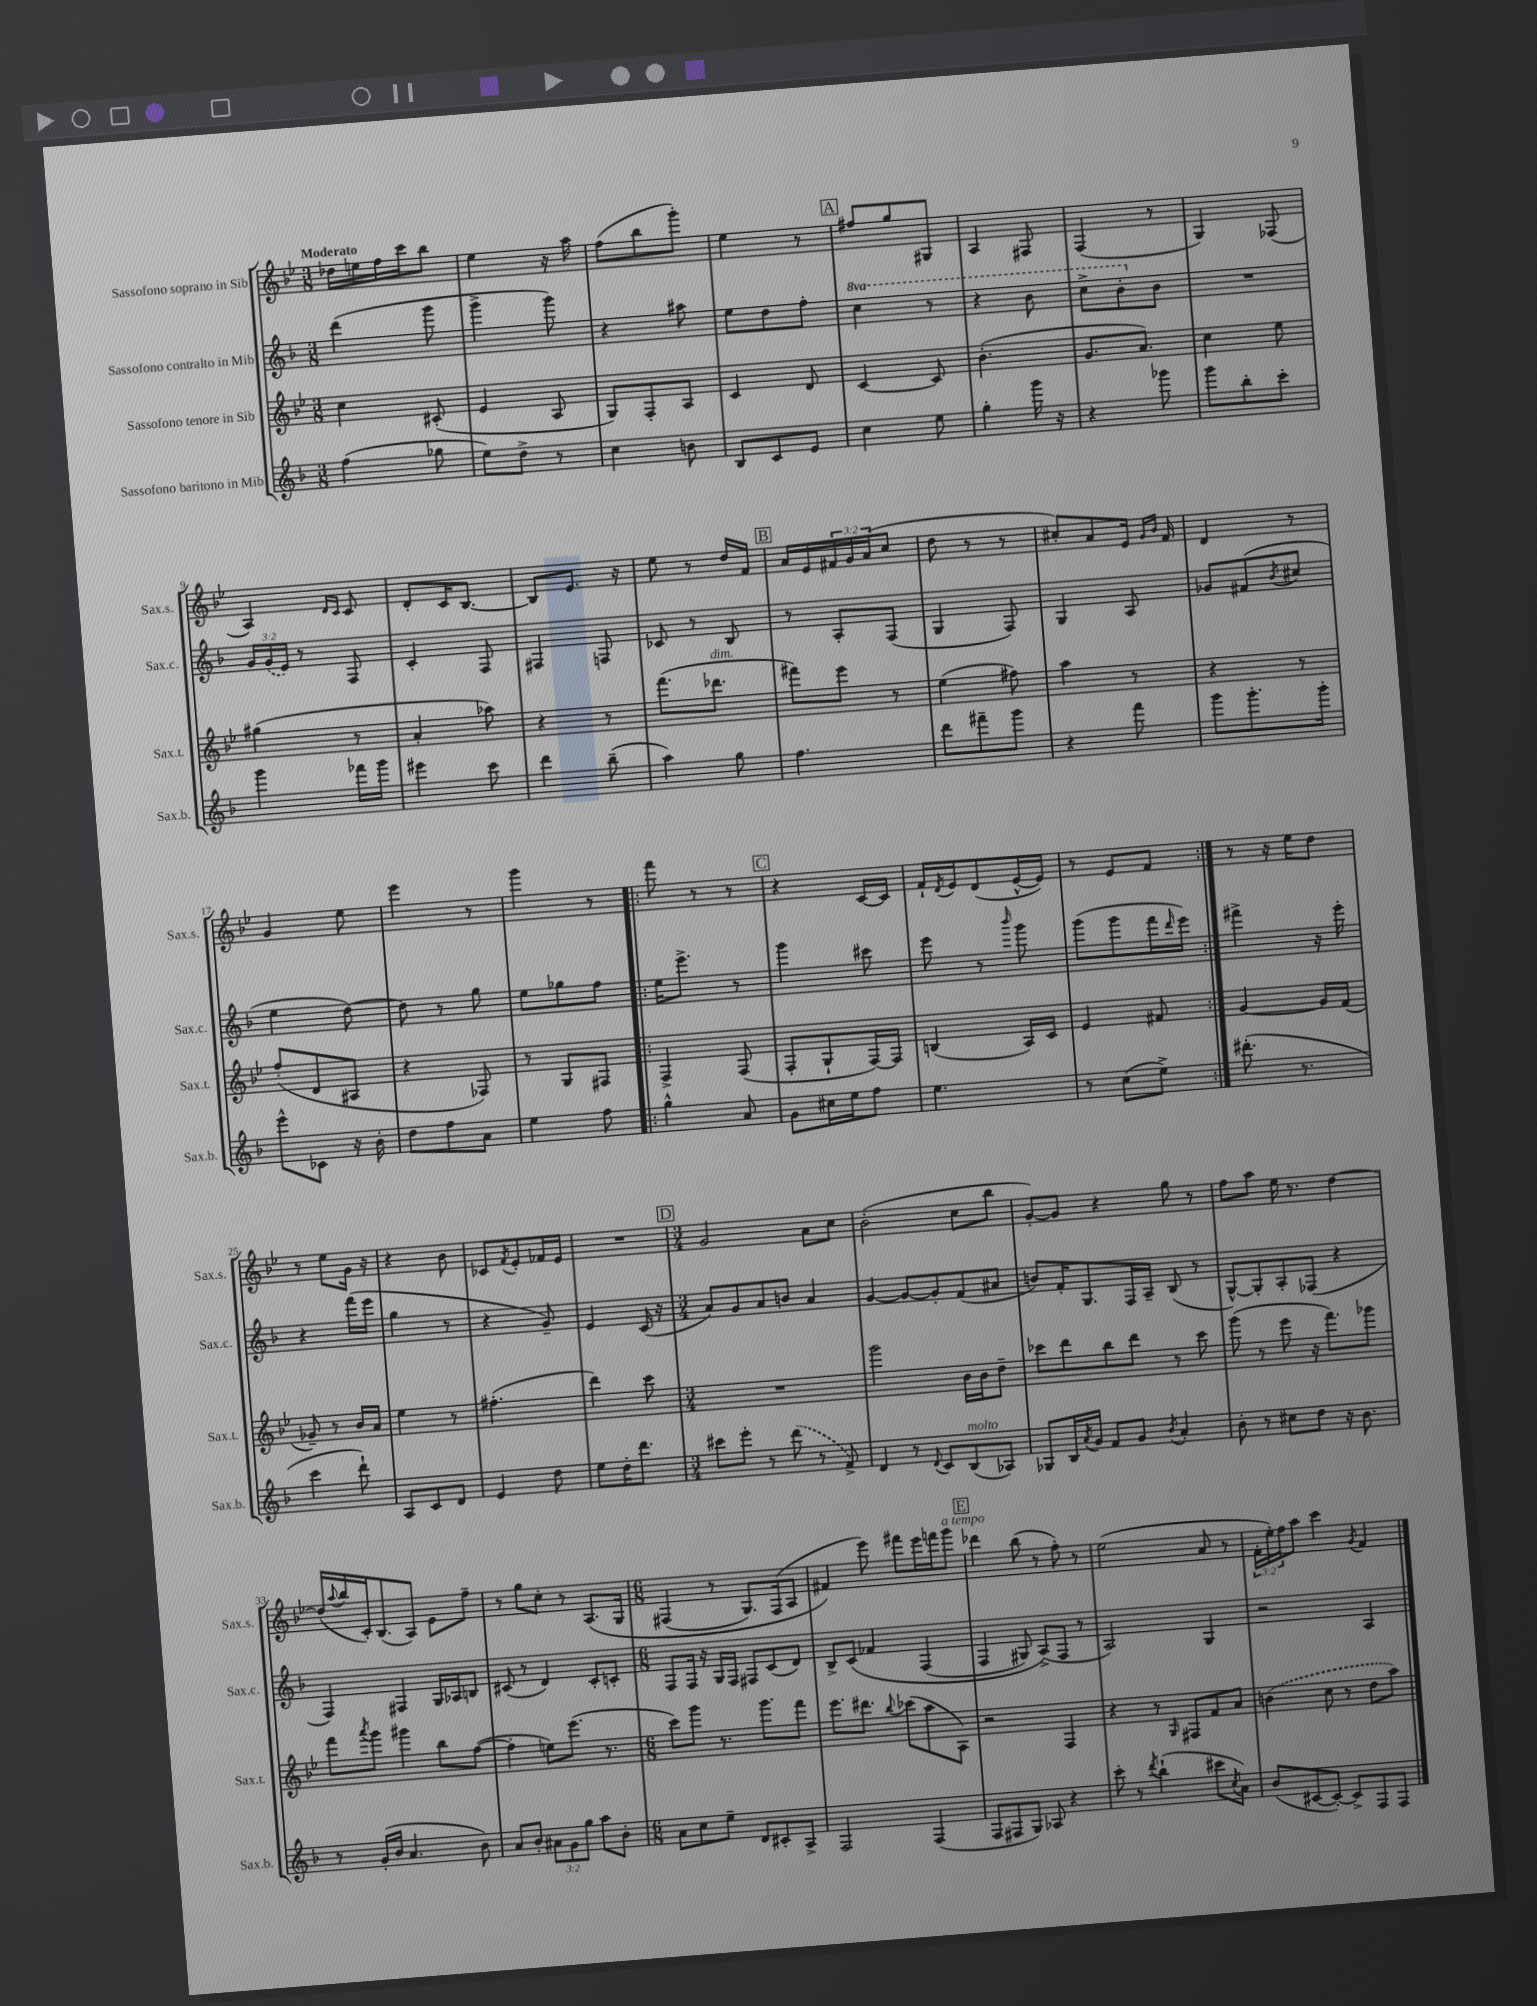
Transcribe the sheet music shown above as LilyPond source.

<<
\new StaffGroup <<
\new Staff = "s0" \with { instrumentName = "Sassofono soprano in Sib" shortInstrumentName = "Sax.s." } {
    \clef treble \key bes \major \numericTimeSignature \time 3/8 \override Staff.TupletNumber.text = #tuplet-number::calc-fraction-text \tempo "Moderato"
    des''16 e''16 f''16 c'''16 bes''8 |
    ees''4 r16 a''16 |
    f''8( bes''8 g'''8-.) |
    ees''4 r8 |
    \mark \markup { \box "A" } fis''8 g''8 gis8 |
    a4 fis8 |
    f4( r8 |
    g4) fes8( |
    a4) \grace { d'16 c'16 } c'8 |
    d'8-. c'16 bes8.~ |
    bes8 ees'8. r16 |
    ees''8 r8 d''16 f'16 |
    \mark \markup { \box "B" } a'16 ees'16 \tuplet 3/2 { fis'16 g'16 a'16( } c''8 |
    d''8 r8 r8 |
    cis''8-.) a'8 ees'16 \grace { g'16 bes'16 } f'16 |
    d'4 r8 |
    g'4 ees''8 |
    ees'''4 r8 |
    g'''4 r8 |
    \repeat volta 2 { f'''8 r8 r8 |
    \mark \markup { \box "C" } r4 c'16~ c'16 |
    f'16-! \acciaccatura { d'8 } ees'16 d'8( ees'16~-^ ees'16) |
    r8 ees'8 f'8 | }
    r8 r16 ees''16 d''8 |
    r8 ees''8 g'16 r16 |
    r4 bes'8 |
    ces'8 \acciaccatura { f'8 } ees'8-. fes'16 ees'16 |
    R4. |
    \mark \markup { \box "D" } \numericTimeSignature \time 3/4 g'2 a'8 c''8 |
    bes'2-.( c''8 bes''8 |
    g'8~-.) g'8 r4 g''8 r8 |
    f''8 a''8 ees''16 r8. d''4~ |
    d''16( \appoggiatura { a''8 } bes''16 c'16-.) bes8.( a8) ees'8 f''8-- |
    r8 g''8 c''8-. r8 a8.\( g16 |
    \numericTimeSignature \time 6/8 fis4( r8 g8.) fis16( a8 |
    fis'4\) ees'''8) fis'''8 ees'''16 f'''16 g'''8^\markup { \italic "a tempo" } |
    \mark \markup { \box "E" } des'''4 bes''8( r8 f''8-.) r8 |
    ees''2( a'8 r8 |
    \tuplet 3/2 { f'16-. ees''16-.) f''16 } a''8 c'''4 \acciaccatura { g'8 } f'4 \bar "|." |
}
\new Staff = "s1" \with { instrumentName = "Sassofono contralto in Mib" shortInstrumentName = "Sax.c." } {
    \clef treble \key f \major \numericTimeSignature \time 3/8 \override Staff.TupletNumber.text = #tuplet-number::calc-fraction-text \set Staff.ottavationMarkups = #ottavation-simple-ordinals
    d'''4( g'''8 |
    g'''4-> g'''8) |
    r4 ais''8 |
    e''8 d''8 f''8-. |
    \mark \markup { \box "A" } \ottava #1 c'''4 r8 |
    r4 bes''8 |
    c'''8-> bes''8-. \ottava #0 bes'8 |
    R4. |
    \tuplet 3/2 { g'16 \once \slurDashed g'16( e'16) } r8 f8 |
    c'4-. f8 |
    fis4 f8 |
    ces'8 r8 bes8 |
    \mark \markup { \box "B" } r8 a8-. f8( |
    g4 f8) |
    g4 a8 |
    ges'8 fis'8( \acciaccatura { bes'8 } cis''8 |
    e''4 d''8~) |
    d''8 r8 g''8 |
    e''8 ges''8 f''8 |
    \repeat volta 2 { e''16 e'''8.-> r8 |
    \mark \markup { \box "C" } g'''4 cis'''8 |
    e'''8 r8 \grace { bes'''16 } g'''8 |
    g'''8( g'''8 f'''16 \grace { d'''16 } e'''16) | }
    fis'''4-> r16 e'''16-. |
    r4 f'''16( e'''16 |
    g''4 r8 |
    r4 g'8--) |
    e'4 c'16( r16 |
    \mark \markup { \box "D" } \numericTimeSignature \time 3/4 a'8) g'8 a'8 b'8 a'4 |
    g'4~ g'8~ g'8-. f'8( ais'8 |
    b'8) f'16-. g8. f16 a16-- bes8( r8 |
    g8~-^) g8-. a8-. fes8( r4 |
    f4) fis4 g16 aes16 b8 |
    cis'8( r8 d'4) cis'8-. c'8-. |
    \numericTimeSignature \time 6/8 f8 f16 r16 g16 f16 fis8 c'8( d'8) |
    bes8-> c'8\( fes'4 f4( |
    \mark \markup { \box "E" } f4 gis8) a8->(\) f8 r8 |
    a2) g4 |
    r2 a4 \bar "|." |
}
\new Staff = "s2" \with { instrumentName = "Sassofono tenore in Sib" shortInstrumentName = "Sax.t." } {
    \clef treble \key bes \major \numericTimeSignature \time 3/8
    c''4 cis'8-.( |
    ees'4 a8 |
    g8) f8-. a8 |
    c'4 d'8 |
    \mark \markup { \box "A" } c'4~ c'8 |
    bes'4.-.( |
    g'8. a'8.) |
    c''4 ees''8 |
    gis''4( r8 |
    a'4-. aes''8) |
    r4 r8 |
    f'''8.( des'''8.^\markup { \italic "dim." } |
    \mark \markup { \box "B" } fis'''8) ees'''8 r8 |
    ees''4( fis''8) |
    a''4 r8 |
    r4 r8 |
    f''8-.( d'8 ais8 |
    r4 fes8) |
    r8 g8 fis8 |
    \repeat volta 2 { f4-> f8( |
    \mark \markup { \box "C" } f8-. g8-! f16~) f16 |
    b4( a16) c'16 |
    ees'4 fis'8 | }
    g'4~ g'16 f'16( |
    ges'8--) r8 bes'16 a'16 |
    ees''4 r8 |
    fis''4.-.( |
    d'''4) c'''8 |
    \mark \markup { \box "D" } \numericTimeSignature \time 3/4 R2. |
    g'''2 bes'16 bes'16 d''8-- |
    ces'''8 d'''8 bes''8 d'''8 r8 ces'''8 |
    g'''8( r8 ees'''8 r16 f'''8.) ges'''8 |
    f'''8 \acciaccatura { a'''8 } g'''8 gis'''4 bes''8 f''8~( |
    f''4-. e''8) ees'''8.( r8. |
    \numericTimeSignature \time 6/8 c'''8) g'''8 r8. g'''8. f'''8 |
    ees'''8. dis'''8. \appoggiatura { bes''8 } ces'''8( a''8 a8) |
    \mark \markup { \box "E" } r2 f4 |
    r4 r8 \grace { g16 } fis8 f'8 a'8 |
    \once \slurDashed b'4( c''8 r8 d''8 a''8) \bar "|." |
}
\new Staff = "s3" \with { instrumentName = "Sassofono baritono in Mib" shortInstrumentName = "Sax.b." } {
    \clef treble \key f \major \numericTimeSignature \time 3/8 \override Staff.TupletNumber.text = #tuplet-number::calc-fraction-text
    f''4( ges''8 |
    e''8) d''8-> r8 |
    c''4 b'8 |
    bes8 c'8 e'8 |
    \mark \markup { \box "A" } c''4 e''8 |
    g''4-. g'''16 r16 |
    r4 ges'''8 |
    g'''8 bes''8-. c'''8-. |
    g'''4 fes'''16 g'''16 |
    eis'''4 c'''8 |
    d'''4 bes''8--( |
    a''4) g''8 |
    \mark \markup { \box "B" } f''4. |
    d'''8 fis'''8-- g'''8 |
    r4 f'''8 |
    g'''8 g'''8.-. g'''16-. |
    e'''8-^ ces'8 r16 bes'16-. |
    d''8 f''8 a'8 |
    e''4 f''8 |
    \repeat volta 2 { g''4-^ a'8 |
    \mark \markup { \box "C" } g'8 cis''16 e''16 f''8 |
    e''4. |
    r8 c''8( e''8->) | }
    dis'''8.-.( r8. |
    c'''4 d'''8-!) |
    a8 c'8 d'8 |
    e'4 d''8 |
    e''8 d''16-. d'''8. |
    \mark \markup { \box "D" } \numericTimeSignature \time 3/4 cis'''8 e'''8-. r8 \once \slurDashed d'''8( r8 f'8->) |
    d'4 r8 \appoggiatura { d'8 } c'8 bes8^\markup { \italic "molto" }( aes8) |
    ges8 bes16 \acciaccatura { a'8 } g'16 f'8 g'8 \acciaccatura { bes'8 } a'4-. |
    bes'8-. r8 cis''8 d''8 r16 bes'8. |
    r8 g'16-.( bes'16 a'4. bes'8) |
    a'8 bes'8-. \tuplet 3/2 { ais'8 g'8 g''8 } a''8 bes'8-. |
    \numericTimeSignature \time 6/8 a'8 c''8 e''8-- d'8 cis'8-. a8-> |
    f2 f4( |
    \mark \markup { \box "E" } f8 fis8 g8) aes8 r4 |
    c'''8-. r8 \acciaccatura { d'''8 } bes''4-!( cis'''8 \acciaccatura { c''8 } a'8) |
    bes'8( cis'8~ cis'8~-.) cis'8-> f8 f8 \bar "|." |
}
>>
>>
